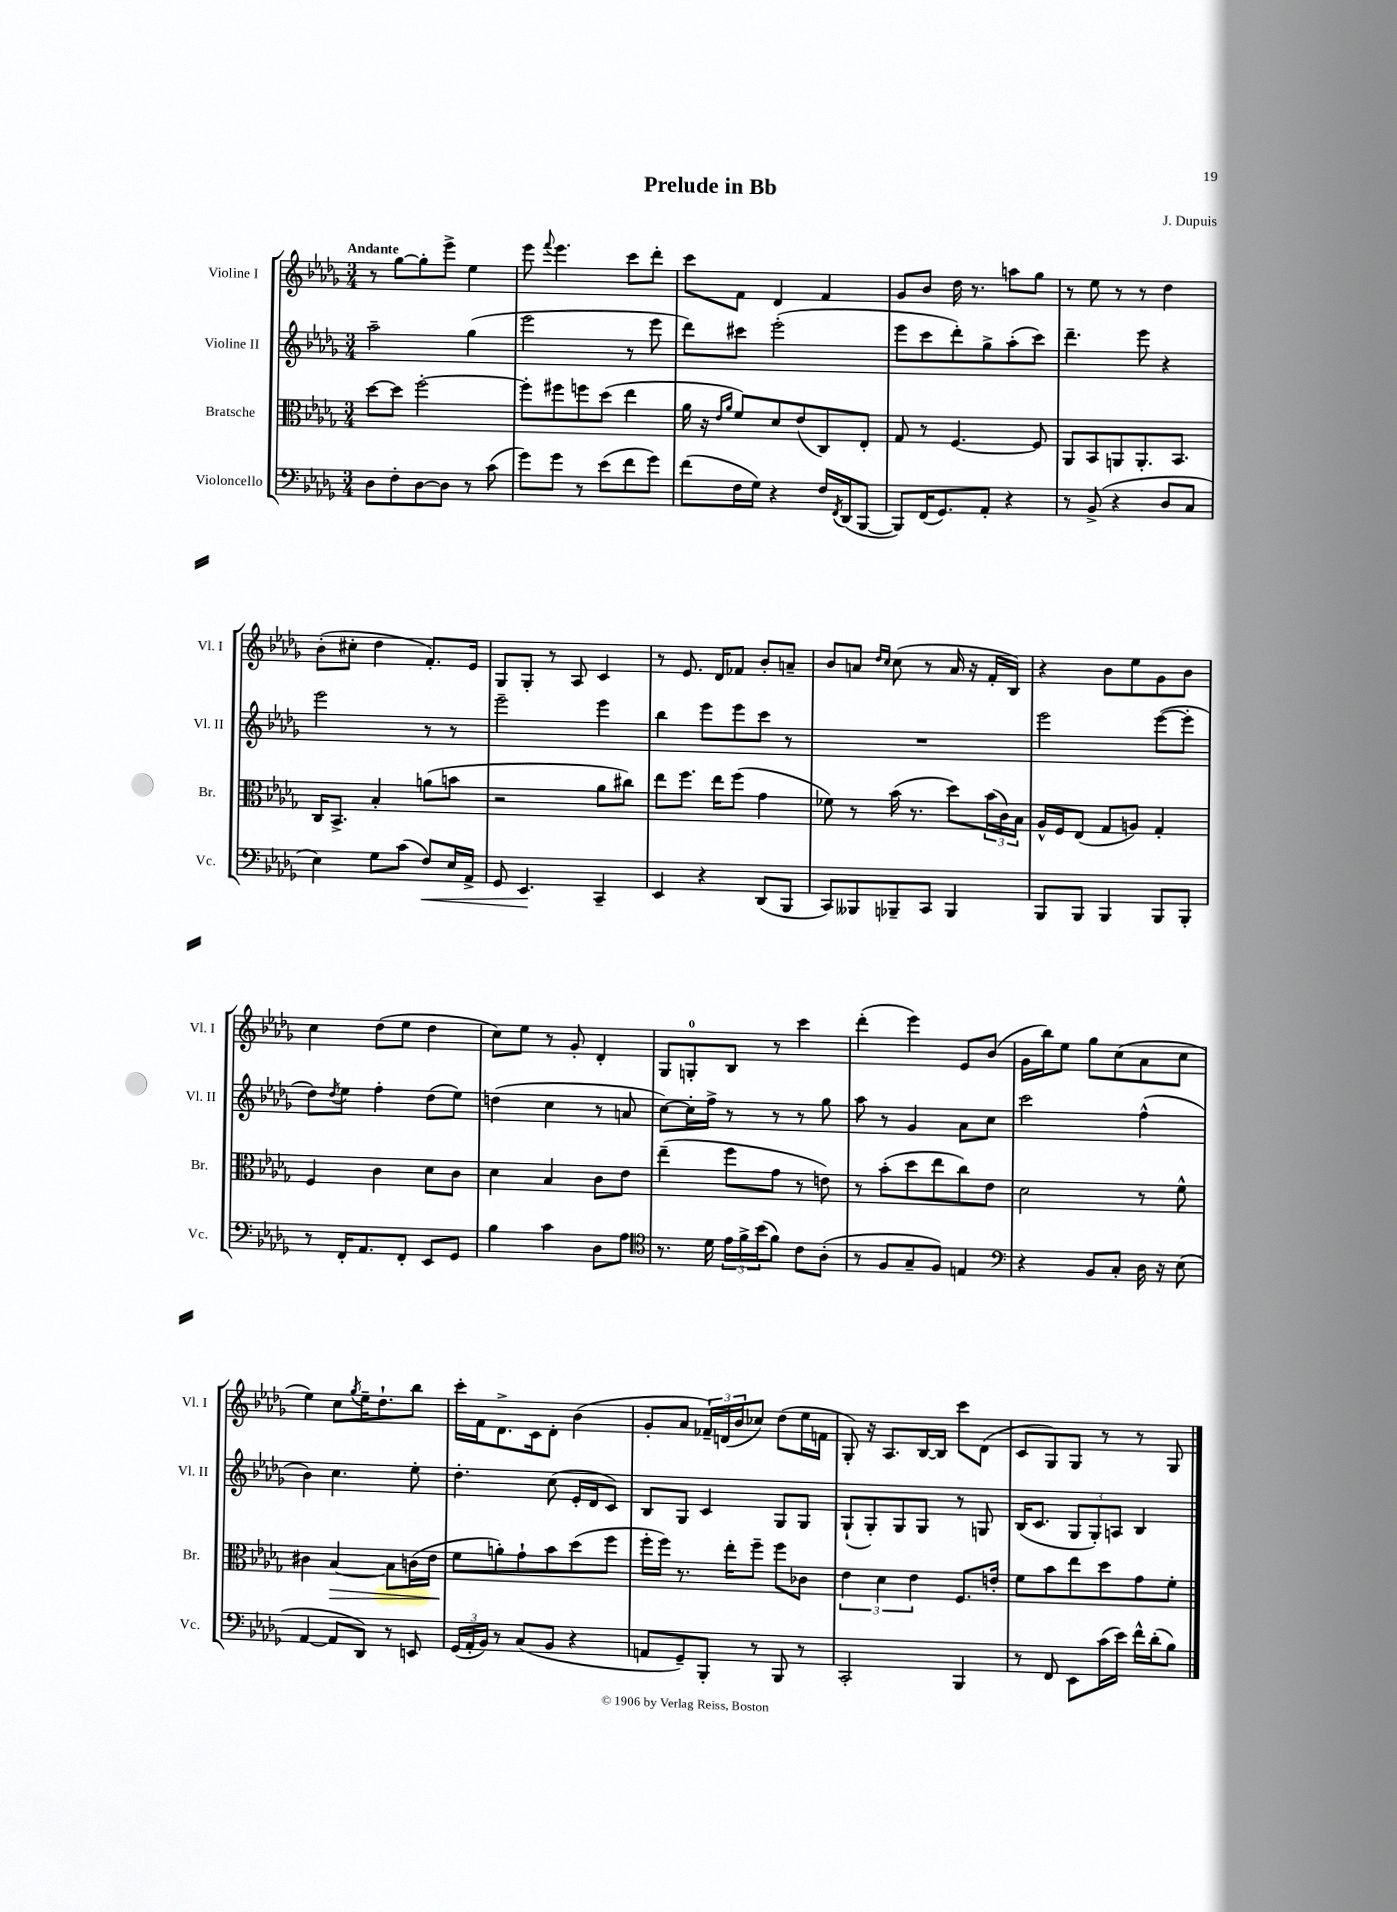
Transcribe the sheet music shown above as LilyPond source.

\header { title = "Prelude in Bb" composer = "J. Dupuis" }
<<
\new StaffGroup <<
\new Staff = "s0" \with { instrumentName = "Violine I" shortInstrumentName = "Vl. I" } {
    \clef treble \key des \major \numericTimeSignature \time 3/4 \tempo "Andante"
    r8 ges''8~ ges''8-. ees'''8-> ees''4 |
    ees'''8 \appoggiatura { f'''8 } ees'''4. c'''8 des'''8-. |
    c'''8 f'8 des'4 f'4 |
    ges'8 bes'8 des''16 r8. a''8 ges''8 |
    r8 ees''8 r8 r8 des''4 |
    bes'8-.( cis''8-. des''4 f'8.-.) ees'16 |
    ges8 ges8-. r8 aes8 c'4 |
    r8 ees'8. des'16 fes'8 bes'8-. a'8-- |
    bes'8 a'8 \grace { des''16 c''16 } c''8( r8 a'16 r16 f'16-. bes16) |
    r4 bes'8 ees''8 ges'8 bes'8 |
    c''4 des''8( ees''8 des''4 |
    c''8) ees''8 r8 ges'8-. des'4-. |
    ges8 g8-0-. bes8 r8 c'''4 |
    des'''4-.( ees'''4) ees'8 bes'8( |
    ges'16 bes''16) ees''8 ges''8 c''8( aes'8 c''8 |
    ees''4) c''8 \acciaccatura { ges''8 } ees''16-- des''8.-! bes''8 |
    c'''16-. f'16 des'8.-> c'16 des'8-. bes'4( |
    ges'8-. aes'8 \tuplet 3/2 { fes'16--) d'16( bes'16 } ces''8) des''8( ees''16 f'16 |
    ges8-.) r16 aes8. bes16~ bes16 c'''8 des'8( |
    c'8 ges8) ges8 r8 r8 ges8 \bar "|." |
}
\new Staff = "s1" \with { instrumentName = "Violine II" shortInstrumentName = "Vl. II" } {
    \clef treble \key des \major \numericTimeSignature \time 3/4
    aes''2-- ges''4( |
    ees'''2 r8 ees'''8 |
    des'''8) cis'''8 ees'''2-.( |
    ees'''8 c'''8 des'''8-.) ges''8-> aes''8-.( c'''8) |
    des'''4.-- ees'''8 r4 |
    ees'''2 r8 r8 |
    ees'''2-- ees'''4 |
    bes''4 ees'''8 ees'''8 c'''8 r8 |
    R2. |
    ees'''2 ees'''8~( ees'''8-. |
    des''8) \acciaccatura { des''8 } ees''8 f''4-. des''8( ees''8) |
    d''4( c''4 r8 a'8 |
    c''8~) c''16-. f''16-> r8 r8 r8 ges''8 |
    aes''8 r8 ges'4 aes'8 c''8 |
    c'''2 f''4-^( |
    bes'4) c''4. ees''8-. |
    des''4.-. c''8( ees'16-. des'16 c'8) |
    bes8 ges8 c'4 ges8 ges8 |
    ges8-!( ges8-.) ges8 ges8 r8 g8 |
    bes16( c'8. \tuplet 3/2 { ges8 ges8-.) a8 } bes4 \bar "|." |
}
\new Staff = "s2" \with { instrumentName = "Bratsche" shortInstrumentName = "Br." } {
    \clef alto \key des \major \numericTimeSignature \time 3/4
    des''8~ des''8 f''2~-. |
    f''8-. fis''8 f''8 des''8( ees''4 |
    aes'16 r16 \grace { ees'16 aes'16 } f'8) des'8 ees'8( c8) ees8-. |
    ges8 r8 f4.~ f8 |
    aes,8 bes,8 a,8 a,8.-. bes,8. |
    c16 bes,8.-> bes4-. a'8( b'8 |
    r2 aes'8 cis''8) |
    ees''8 f''8. ees''16 f''8( ges'4 |
    fes'8) r8 bes'16( r8. des''8) \tuplet 3/2 { bes'16( c'16) bes16 } |
    aes16-^ f16 ees8( ges8 a8) ges4-. |
    f4 c'4 des'8 c'8 |
    des'4 bes4 c'8 ees'8 |
    ees''4--( f''8 ges'8 r8 e'8) |
    r8 bes'8-.( des''8 ees''8 c''8) ees'8 |
    des'2 r8 f'8-^ |
    cis'4 bes4~\> bes8 c'16( ees'16 |
    f'8\! a'8-.) ges'8-! bes'8 des''8( f''8 |
    f''16-. f''16) r8. ees''16-. f''8-- f''8 ces'8 |
    \tuplet 3/2 { ees'4 des'4 ees'4 } f8. e'16-. |
    f'8 bes'8 ees''8 des''8 ges'8 f'8-. \bar "|." |
}
\new Staff = "s3" \with { instrumentName = "Violoncello" shortInstrumentName = "Vc." } {
    \clef bass \key des \major \numericTimeSignature \time 3/4
    des8 f8-. des8~ des8 r8 c'8( |
    ges'8) ges'8 r8 ees'8( f'8 ges'8) |
    f'8( f16 ges16) r4 f16 \acciaccatura { f,8 } des,16( bes,,8~ |
    bes,,8) f,16( ges,8.) aes,8-. r4 |
    r8 bes,8->( r4 des8 c8 |
    ees4) ges8 c'8( f8\<) ees16 aes,16-> |
    ges,8 ees,4.\! c,4-- |
    ees,4 r4 des,8( bes,,8 |
    c,8) beses,,8 bes,,8-- c,8 bes,,4 |
    bes,,8 bes,,8 bes,,4 bes,,8 bes,,8-. |
    r8 f,16-. aes,8. f,8-. ees,8 ges,8 |
    bes4 c'4 des8 aes8 |
    \clef tenor r8. des'16 \tuplet 3/2 { ees'16 f'16-> bes'16( } f'8) c'8 aes8-.( |
    r8 f8 ges8-- f8) e4 |
    \clef bass r4 bes,8 c8-. des16 r16 ees8( |
    aes,4~ aes,8 des,8) r8 e,8 |
    \tuplet 3/2 { ges,16( aes,16-. bes,16) } r8 c8( bes,8 r4 |
    a,8 ges,8--) bes,,8-. r8 bes,,8 r8 |
    c,2-. bes,,4 |
    r8 f,8 ees,8 c'16( ees'16) f'16-^ des'16-.( bes8) \bar "|." |
}
>>
>>
\layout { \context { \Score \remove "Bar_number_engraver" } }
